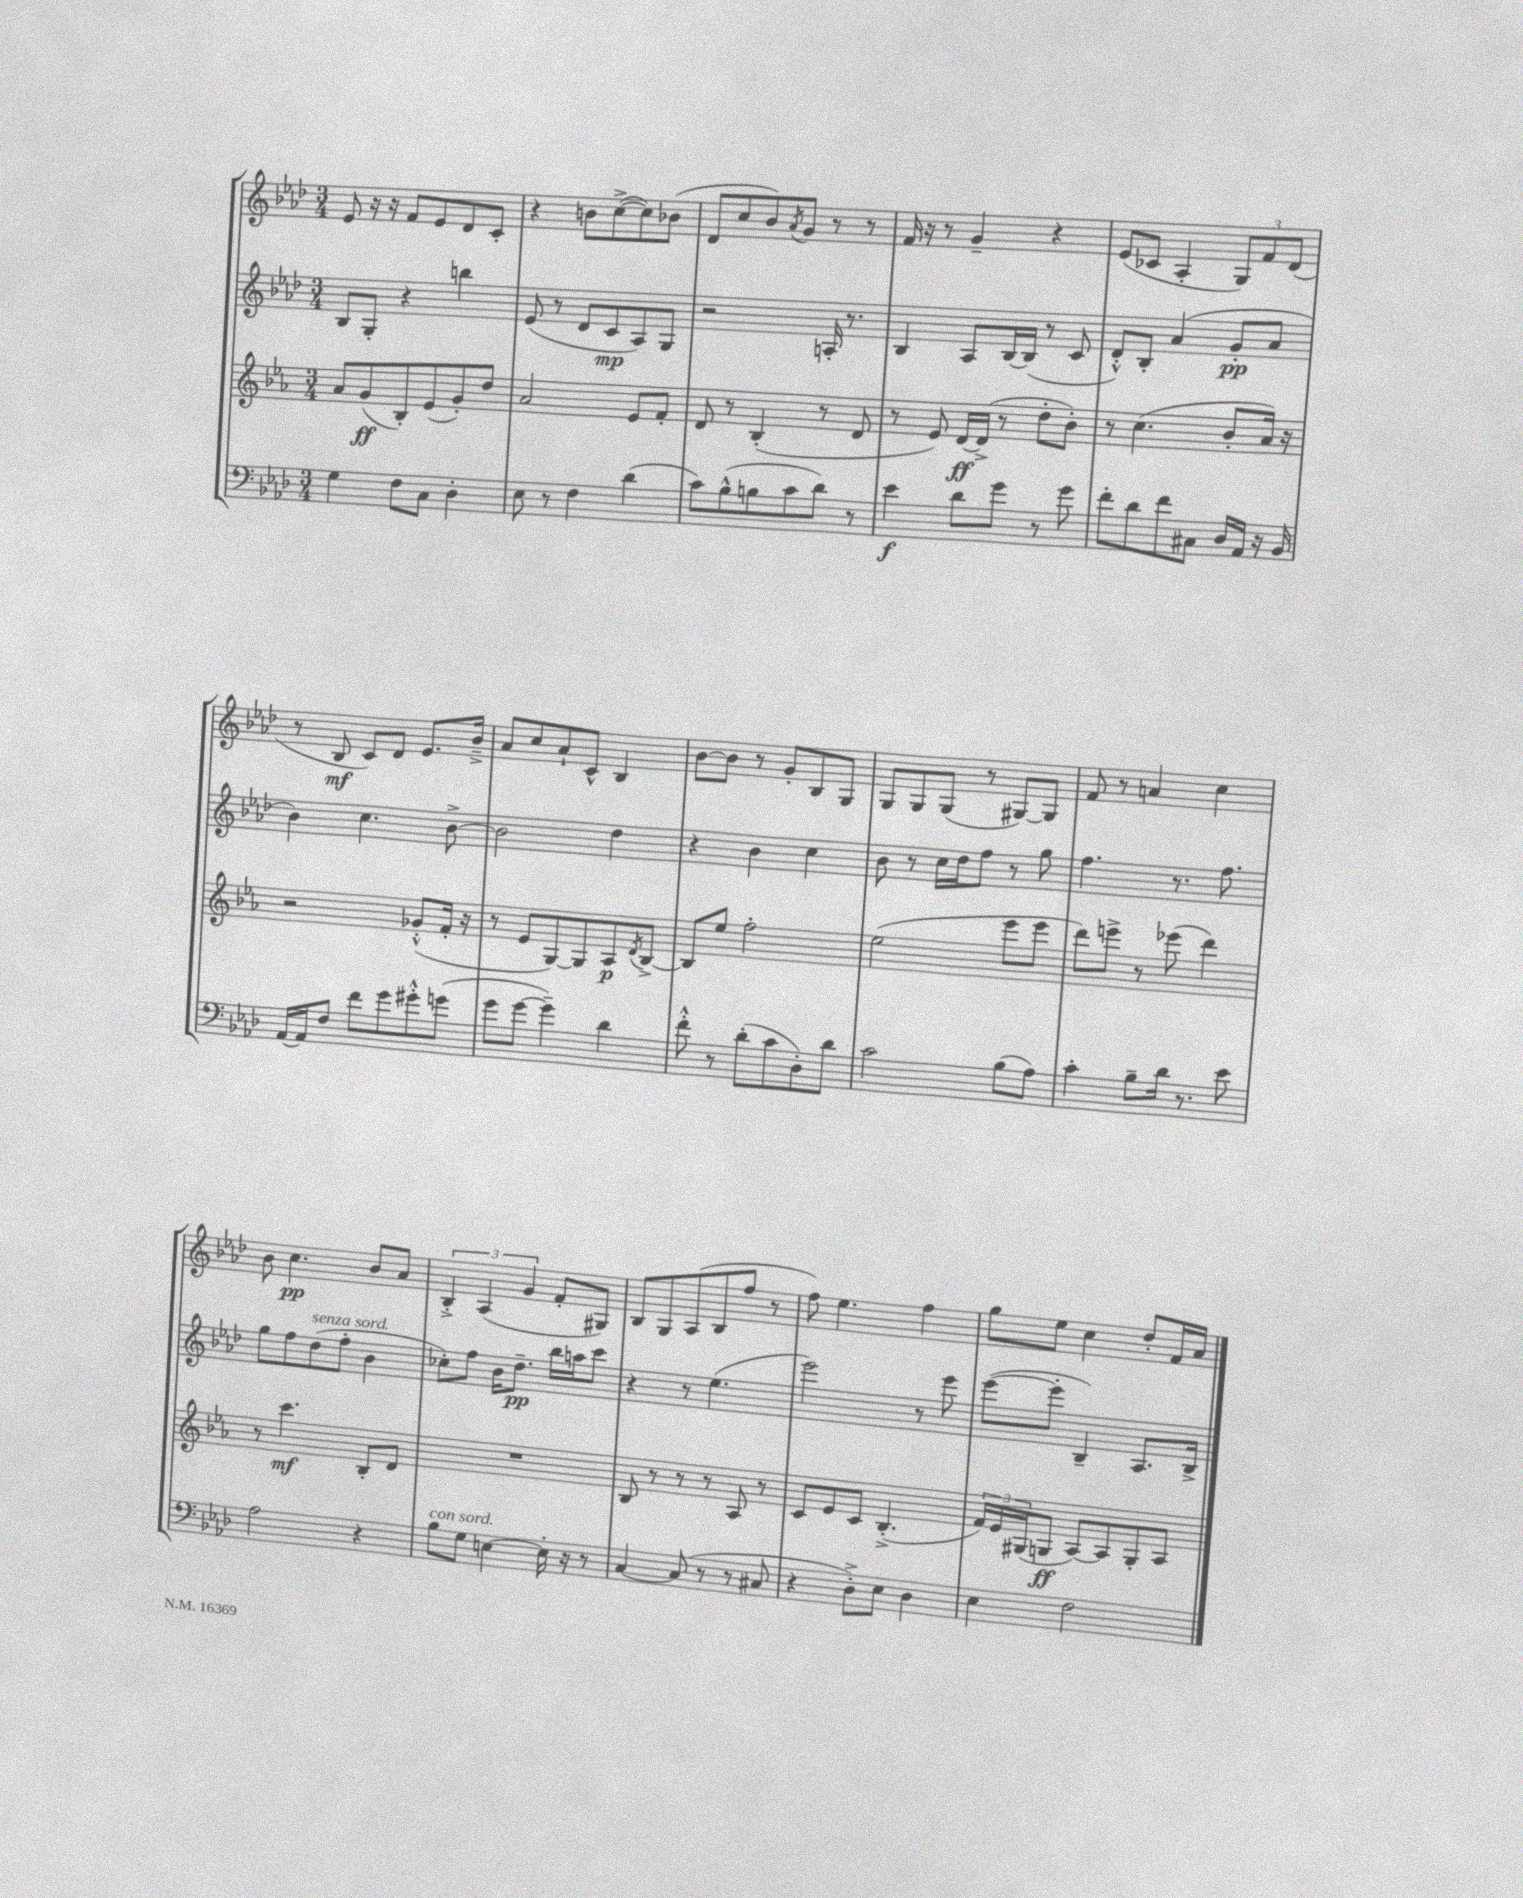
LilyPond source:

<<
\new StaffGroup <<
\new Staff = "s0" {
    \clef treble \key aes \major \numericTimeSignature \time 3/4
    ees'8 r16 r16 f'8 ees'8 des'8 c'8-. |
    r4 b'8 c''8~->( c''8) bes'8( |
    des'8 c''8 bes'8) \acciaccatura { aes'8 } g'8 r8 r8 |
    f'16 r16 r8 g'4-- r4 |
    ees'8( ces'8 aes4-. \tuplet 3/2 { g8) f'8 des'8( } |
    r8 bes8\mf c'8) des'8 ees'8. bes'16---> |
    aes'8 c''8 aes'8-! c'8-^ bes4 |
    bes'8~ bes'8 r8 g'8-. bes8 g8 |
    g8 g8 g8( r8 gis8~) gis8 |
    f'8 r8 a'4 c''4 |
    bes'8 c''4.\pp bes'8 aes'8 |
    \tuplet 3/2 { bes4-.-> aes4( g'4 } f'8-. gis8) |
    bes8 g8 aes8( bes8 f''8 r8 |
    f''8) ees''4. f''4 |
    g''8 ees''8 c''4 des''8-. f'16 aes'16 \bar "|." |
}
\new Staff = "s1" {
    \clef treble \key aes \major \numericTimeSignature \time 3/4
    bes8 g8-. r4 b''4 |
    ees'8( r8 des'8 c'8\mp aes8) g8 |
    r2 a16-. r8. |
    bes4 aes8 bes16~ bes16( r8 c'8 |
    des'8-.-^) bes8-. aes'4( g'8-.\pp aes'8 |
    bes'4) c''4. bes'8~-> |
    bes'2 des''4 |
    r4 bes'4 c''4 |
    bes'8 r8 c''16 des''16 f''8 r8 g''8 |
    f''4. r8. f''8. |
    g''8 f''8 des''8^\markup { \italic "senza sord." }( f''8-. bes'4 |
    ces''8-.) f''8 bes'16 des''8.--\pp bes''16 a''16 c'''8 |
    r4 r8 ees''4.( |
    ees'''2) r8 ees'''8 |
    ees'''8~( ees'''8-. bes4--) aes8. bes16-> \bar "|." |
}
\new Staff = "s2" {
    \clef treble \key ees \major \numericTimeSignature \time 3/4
    aes'8 g'8\ff( bes8-.) ees'8( g'8-.) d''8 |
    aes'2 ees'8 f'8-. |
    d'8 r8 bes4-.( r8 d'8 |
    r8 ees'8) d'16~\ff d'16->( r8 d''8-. bes'8-.) |
    r8 c''4.( bes'8-. aes'16) r16 |
    r2 ges'8-.-^( f'16-. r16 |
    r8 ees'8 g8~) g8 aes8\p \acciaccatura { d'8 } bes8~-> |
    bes8 ees''8 f''2-. |
    ees''2( ees'''8 ees'''8 |
    d'''8) e'''8-> r8 ees'''8( d'''4) |
    r8 c'''4.\mf bes8-. d'8 |
    R2. |
    bes8 r8 r8 r8 aes8 r8 |
    c'8 ees'8 c'8 bes4.-.->( |
    \tuplet 3/2 { f'16) ees'16 gis16( } g8\ff aes8~) aes8 g8-. aes8 \bar "|." |
}
\new Staff = "s3" {
    \clef bass \key aes \major \numericTimeSignature \time 3/4
    g4 f8 c8 des4-. |
    ees8 r8 f4 des'4( |
    c'8) bes8-^( b8 c'8 des'8) r8 |
    ees'4\f des'8 g'8 r8 g'8 |
    f'8-. des'8 f'8 cis8 des16 aes,16 r16 bes,16 |
    aes,16~ aes,16 f8 f'8 g'8 gis'8-.-^ g'8( |
    g'8 g'8~ g'4--) des'4 |
    f'8-.-^ r8 des'8-.( c'8 des8-.) des'8 |
    c'2 bes8( aes8) |
    c'4-. bes8-- des'16 r8. ees'8 |
    aes2 r4 |
    bes8^\markup { \italic "con sord." } g8 e4~ e16-. r16 r8 |
    c4~ c8( r8 r8 cis8 |
    r4 des8-.->) ees8 des4 |
    ees4 f2 \bar "|." |
}
>>
>>
\layout { \context { \Score \remove "Bar_number_engraver" } }
